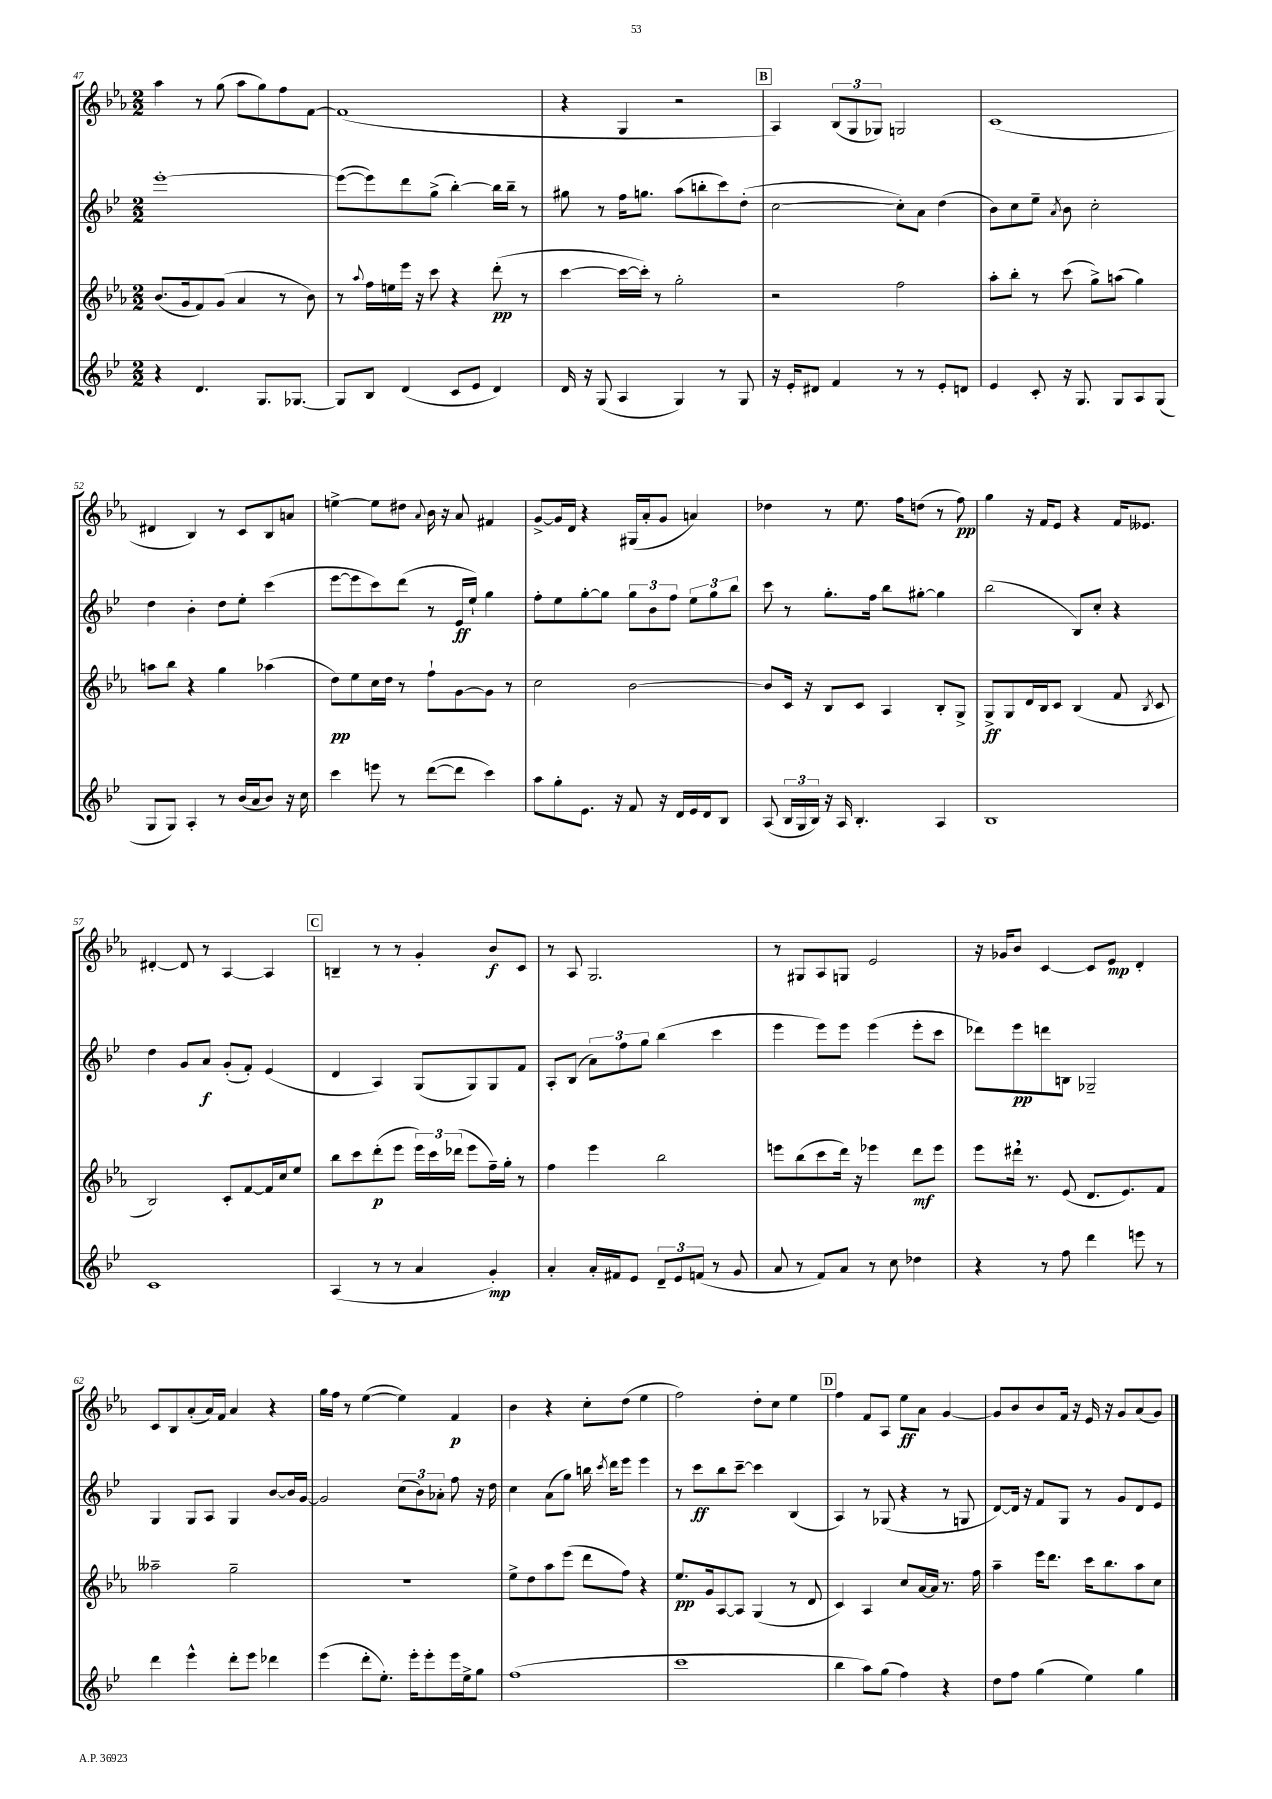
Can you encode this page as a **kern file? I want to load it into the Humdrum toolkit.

**kern	**dynam	**kern	**dynam	**kern	**dynam	**kern	**dynam
*part4	*part4	*part3	*part3	*part2	*part2	*part1	*part1
*staff4	*staff4	*staff3	*staff3	*staff2	*staff2	*staff1	*staff1
*clefG2	*	*clefG2	*	*clefG2	*	*clefG2	*
*k[b-e-]	*	*k[b-e-a-]	*	*k[b-e-]	*	*k[b-e-a-]	*
*M2/2	*	*M2/2	*	*M2/2	*	*M2/2	*
=47	=47	=47	=47	=47	=47	=47	=47
4r	.	(8.b-/L	.	[1eee-'	.	4aa-\	.
.	.	16g/k	.	.	.	.	.
4.d/	.	8f/)	.	.	.	8r	.
.	.	(8g/J	.	.	.	(8gg\	.
.	.	4a-/	.	.	.	8aa-\L	.
8.G/L	.	.	.	.	.	8gg\)	.
.	.	8r	.	.	.	8ff\	.
[8.G-X/J	.	.	.	.	.	.	.
.	.	8b-\)	.	.	.	[8f\J	.
=48	=48	=48	=48	=48	=48	=48	=48
8G-/L]	.	8r	.	(8eee-\L_	.	(1f]	.
.	.	8qqaa-/	.	.	.	.	.
8B-/J	.	16ff\LL	.	8eee-\])	.	.	.
.	.	16een\	.	.	.	.	.
(4d/	.	16eee-\JJ	.	8ddd\	.	.	.
.	.	16r	.	.	.	.	.
.	.	8ccc\	.	(8gg^\J	.	.	.
8c/L	.	4r	.	[4bb-'\)	.	.	.
8e-/J	.	.	.	.	.	.	.
4d/)	.	(8ddd'\	pp	16bb-\LL]	.	.	.
.	.	.	.	16bb-~\JJ	.	.	.
.	.	8r	.	8r	.	.	.
=49	=49	=49	=49	=49	=49	=49	=49
16d/	.	[4ccc\	.	8gg#X\	.	4r	.
16r	.	.	.	.	.	.	.
(8G/	.	.	.	8r	.	.	.
4A/	.	16ccc\LL_	.	16ff\KL	.	4G/	.
.	.	16ccc'\JJ])	.	8.ggn\J	.	.	.
.	.	8r	.	.	.	.	.
4G/)	.	2gg'\	.	(8aa\L	.	2r	.
.	.	.	.	8bbn'\	.	.	.
8r	.	.	.	8ccc\)	.	.	.
8G/	.	.	.	(8dd'\J	.	.	.
!!LO:REH:place=s1:t=B
=50	=50	=50	=50	=50	=50	=50	=50
16r	.	2r	.	[2cc\	.	4A-/)	.
16e-'/KL	.	.	.	.	.	.	.
8d#X/J	.	.	.	.	.	.	.
4f/	.	.	.	.	.	(12B-/L	.
.	.	.	.	.	.	12G/	.
.	.	.	.	.	.	12G-X/J)	.
8r	.	2ff\	.	8cc'\L])	.	2Gn/	.
8r	.	.	.	8a\J	.	.	.
8e-'/L	.	.	.	(4dd\	.	.	.
8dn/J	.	.	.	.	.	.	.
=51	=51	=51	=51	=51	=51	=51	=51
4e-/	.	8aa-'\L	.	8b-\L)	.	(1c	.
.	.	8bb-'\J	.	8cc\	.	.	.
8c'/	.	8r	.	8ee-~\J	.	.	.
.	.	.	.	8qa/	.	.	.
16r	.	(8ccc\	.	8b-\	.	.	.
8.G/	.	.	.	.	.	.	.
.	.	8gg^\L)	.	2cc'\	.	.	.
8G/L	.	(8aan\J	.	.	.	.	.
8A/	.	4gg\)	.	.	.	.	.
(8G/J	.	.	.	.	.	.	.
!!LO:LB:g=z
=52	=52	=52	=52	=52	=52	=52	=52
8G/L	.	8aan\L	.	4dd\	.	4d#X/	.
8G/J)	.	8bb-\J	.	.	.	.	.
4A'/	.	4r	.	4b-'\	.	4B-/)	.
8r	.	4gg\	.	8dd\L	.	8r	.
(16b-/LL	.	.	.	8ee-'\J	.	8c/L	.
16a/J	.	.	.	.	.	.	.
8b-/J)	.	(4aa-X\	.	(4ccc\	.	8B-/	.
16r	.	.	.	.	.	8an/J	.
16cc\	.	.	.	.	.	.	.
=53	=53	=53	=53	=53	=53	=53	=53
4ccc\	.	8dd\L)	pp	[8eee-\L	.	[4een^\	.
.	.	8ee-\	.	8eee-\]	.	.	.
8eeen\	.	16cc\L	.	8ccc\)	.	8ee\L]	.
.	.	16dd\JJ	.	.	.	.	.
8r	.	8r	.	(8ddd\J	.	8dd#X\J	.
.	.	.	.	.	.	8qqa-/	.
([8ddd\L	.	8ff`\L	.	8r	.	16b-\	.
.	.	.	.	.	.	16r	.
8ddd\J]	.	[8g\	.	16e-/LL	ff	8a-/	.
.	.	.	.	16ee-`/JJ)	.	.	.
4ccc\)	.	8g\J]	.	4gg\	.	4f#X/	.
.	.	8r	.	.	.	.	.
=54	=54	=54	=54	=54	=54	=54	=54
8aa\L	.	2cc\	.	8ff'\L	.	[8g^/L	.
8gg'\	.	.	.	8ee-\	.	16g/L]	.
.	.	.	.	.	.	16d/JJ	.
8.e-\J	.	.	.	[8gg'\	.	4r	.
.	.	.	.	8gg\J]	.	.	.
16r	.	.	.	.	.	.	.
8f/	.	[2b-\	.	12gg\L	.	(16G#X/LL	.
.	.	.	.	.	.	16a-'/J	.
.	.	.	.	12b-\	.	.	.
16r	.	.	.	.	.	8g/J	.
.	.	.	.	12ff\J	.	.	.
16d/LL	.	.	.	.	.	.	.
16e-/	.	.	.	12ee-\L	.	4an/)	.
16d/J	.	.	.	.	.	.	.
.	.	.	.	12gg\	.	.	.
8B-/J	.	.	.	.	.	.	.
.	.	.	.	12bb-\J	.	.	.
=55	=55	=55	=55	=55	=55	=55	=55
(8A/	.	8b-/L]	.	8ccc\	.	4dd-X\	.
24B-/LL	.	16c/Jk	.	8r	.	.	.
24G/	.	.	.	.	.	.	.
.	.	16r	.	.	.	.	.
24B-/JJ)	.	.	.	.	.	.	.
16r	.	8B-/L	.	8.gg'\L	.	8r	.
16A/	.	.	.	.	.	.	.
4.B-'/	.	8c/J	.	.	.	8.ee-\	.
.	.	.	.	16ff\Jk	.	.	.
.	.	4A-/	.	8bb-\L	.	.	.
.	.	.	.	.	.	16ff\KL	.
.	.	.	.	[8gg#X'\J	.	(8ddn\J	.
4A/	.	8B-'/L	.	4gg#\]	.	8r	.
.	.	8G^/J	.	.	.	8ff\)	pp
=56	=56	=56	=56	=56	=56	=56	=56
1B-	.	8G^/L	ff	(2bb-\	.	4gg\	.
.	.	8G/	.	.	.	.	.
.	.	16d/L	.	.	.	16r	.
.	.	16B-/J	.	.	.	16f/KL	.
.	.	8c/J	.	.	.	8e-/J	.
.	.	(4B-/	.	8B-/L)	.	4r	.
.	.	.	.	8cc'/J	.	.	.
.	.	8f/	.	4r	.	16f/KL	.
.	.	.	.	.	.	8.e--X/J	.
.	.	8qB-/	.	.	.	.	.
.	.	8c/	.	.	.	.	.
!!LO:LB:g=z
=57	=57	=57	=57	=57	=57	=57	=57
1c	.	2B-/)	.	4dd\	.	[4d#X'/	.
.	.	.	.	8g/L	.	8d#/]	.
.	.	.	.	8a/J	f	8r	.
.	.	8c'/L	.	(8g'/L	.	[4A-/	.
.	.	[8f/	.	8f'/J)	.	.	.
.	.	16f/L]	.	(4e-/	.	4A-/]	.
.	.	16cc/J	.	.	.	.	.
.	.	8ee-/J	.	.	.	.	.
!!LO:REH:place=s1:t=C
=58	=58	=58	=58	=58	=58	=58	=58
(4A/	.	8bb-\L	.	4d/	.	4Bn~/	.
.	.	8ccc\	.	.	.	.	.
8r	.	(8ddd'\	p	4A/)	.	8r	.
8r	.	8eee-\J	.	.	.	8r	.
4a/	.	24eee-\LL)	.	(8G/L	.	4g'/	.
.	.	24ccc\	.	.	.	.	.
.	.	(24ddd-X\JJ	.	.	.	.	.
.	.	8eee-\L	.	8G/)	.	.	.
4g'/)	mp	16ff~\L)	.	8G/	.	8b-/L	f
.	.	16gg'\JJ	.	.	.	.	.
.	.	8r	.	8f/J	.	8c/J	.
=59	=59	=59	=59	=59	=59	=59	=59
4a'/	.	4ff\	.	8A'/L	.	8r	.
.	.	.	.	(8B-/J	.	8A-/	.
16a'/LL	.	4eee-\	.	12a\L)	.	2.G/	.
16f#X/J	.	.	.	.	.	.	.
.	.	.	.	12ff\	.	.	.
8e-/J	.	.	.	.	.	.	.
.	.	.	.	12gg\J	.	.	.
12d~/L	.	2bb-\	.	(4bb-\	.	.	.
12e-/	.	.	.	.	.	.	.
(12fn/J	.	.	.	.	.	.	.
8r	.	.	.	4ccc\	.	.	.
8g/	.	.	.	.	.	.	.
=60	=60	=60	=60	=60	=60	=60	=60
8a/	.	8eeen\L	.	4eee-\	.	8r	.
8r	.	(8bb-\	.	.	.	8G#X/L	.
8f/L)	.	8ccc\	.	8eee-\L)	.	8A-/	.
8a/J	.	16ddd\Jk)	.	8eee-\J	.	8Gn/J	.
.	.	16r	.	.	.	.	.
8r	.	4eee-X\	.	(4eee-\	.	2e-/	.
8cc\	.	.	.	.	.	.	.
4dd-X\	.	8ddd\L	mf	8eee-'\L	.	.	.
.	.	8eee-\J	.	8ccc\J	.	.	.
=61	=61	=61	=61	=61	=61	=61	=61
4r	.	8eee-\L	.	8ddd-X\L)	.	16r	.
.	.	.	.	.	.	16g-X/KL	.
.	.	16ddd#X,\Jk	.	8eee-\	pp	8b-/J	.
.	.	8.r	.	.	.	.	.
8r	.	.	.	8dddn\	.	[4c/	.
8ff\	.	(8e-/	.	8Bn\J	.	.	.
4ddd\	.	8.d/L	.	2G-X~/	.	8c/L]	.
.	.	.	.	.	.	8e-/J	mp
.	.	8.e-/)	.	.	.	.	.
8eeen\	.	.	.	.	.	4d'/	.
8r	.	8f/J	.	.	.	.	.
!!LO:LB:g=z
=62	=62	=62	=62	=62	=62	=62	=62
4ddd\	.	2aa--X~\	.	4G/	.	8c/L	.
.	.	.	.	.	.	8B-/	.
4eee-^^\	.	.	.	8G/L	.	(8a-'/	.
.	.	.	.	8A/J	.	16a-/L)	.
.	.	.	.	.	.	16f/JJ	.
8ddd'\L	.	2gg~\	.	4G/	.	4a-/	.
8eee-\J	.	.	.	.	.	.	.
4ddd-X\	.	.	.	[8b-/L	.	4r	.
.	.	.	.	16b-/L]	.	.	.
.	.	.	.	[16g/JJ	.	.	.
=63	=63	=63	=63	=63	=63	=63	=63
(4eee-\	.	1r	.	2g/]	.	16gg\LL	.
.	.	.	.	.	.	16ff\JJ	.
.	.	.	.	.	.	8r	.
8ddd'\L	.	.	.	.	.	([4ee-\	.
8.ee-'\J)	.	.	.	.	.	.	.
.	.	.	.	(12cc\L	.	4ee-\])	.
16eee-'\KL	.	.	.	.	.	.	.
.	.	.	.	12b-\)	.	.	.
8eee-'\	.	.	.	.	.	.	.
.	.	.	.	12a-X'\J	.	.	.
16eee-\L	.	.	.	8ff\	.	4f/	p
16ee-^\J	.	.	.	.	.	.	.
8gg\J	.	.	.	16r	.	.	.
.	.	.	.	16dd\	.	.	.
=64	=64	=64	=64	=64	=64	=64	=64
(1ff	.	8ee-^\L	.	4cc\	.	4b-\	.
.	.	8dd\	.	.	.	.	.
.	.	8aa-\	.	(8a\L	.	4r	.
.	.	(8eee-\J	.	8gg\J)	.	.	.
.	.	8ddd\L	.	16bbn\	.	8cc'\L	.
.	.	.	.	8qccc/	.	.	.
.	.	.	.	16ddd\KL	.	.	.
.	.	8ff\J)	.	8eee-\J	.	(8dd\J	.
.	.	4r	.	4eee-\	.	4ee-\	.
=65	=65	=65	=65	=65	=65	=65	=65
1ccc	.	8.ee-/L	pp	8r	.	2ff\)	.
.	.	.	.	8ccc\L	ff	.	.
.	.	16g/k	.	.	.	.	.
.	.	[8A-/	.	8bb-\	.	.	.
.	.	8A-/J]	.	[8ccc~\J	.	.	.
.	.	(4G/	.	4ccc\]	.	8dd'\L	.
.	.	.	.	.	.	8cc\J	.
.	.	8r	.	(4B-/	.	4ee-\	.
.	.	8d/	.	.	.	.	.
!!LO:REH:place=s1:t=D
=66	=66	=66	=66	=66	=66	=66	=66
4bb-\	.	4c/)	.	4A/)	.	4ff\	.
8aa\L)	.	4A-/	.	8r	.	8f/L	.
(8gg\J	.	.	.	(8G-X/	.	8A-/J	.
4ff\)	.	8cc/L	.	4r	.	8ee-\L	ff
.	.	[16a-/L	.	.	.	8a-\J	.
.	.	16a-/JJ]	.	.	.	.	.
4r	.	8.r	.	8r	.	[4g/	.
.	.	.	.	8Gn/	.	.	.
.	.	16ff\	.	.	.	.	.
=67	=67	=67	=67	=67	=67	=67	=67
8dd\L	.	4aa-~\	.	[8d/L)	.	8g/L]	.
8ff\J	.	.	.	16d/Jk]	.	8b-/	.
.	.	.	.	16r	.	.	.
(4gg\	.	16eee-\KL	.	8f/L	.	8b-/	.
.	.	8.ddd\J	.	.	.	.	.
.	.	.	.	8G/J	.	16f/Jk	.
.	.	.	.	.	.	16r	.
4ee-\)	.	16ccc\KL	.	8r	.	16e-/	.
.	.	8.bb-\	.	.	.	16r	.
.	.	.	.	8g/L	.	8g/L	.
4gg\	.	8aa-\	.	8d/	.	(8a-/	.
.	.	8cc\J	.	8e-/J	.	8g/J)	.
==	==	==	==	==	==	==	==
*-	*-	*-	*-	*-	*-	*-	*-
